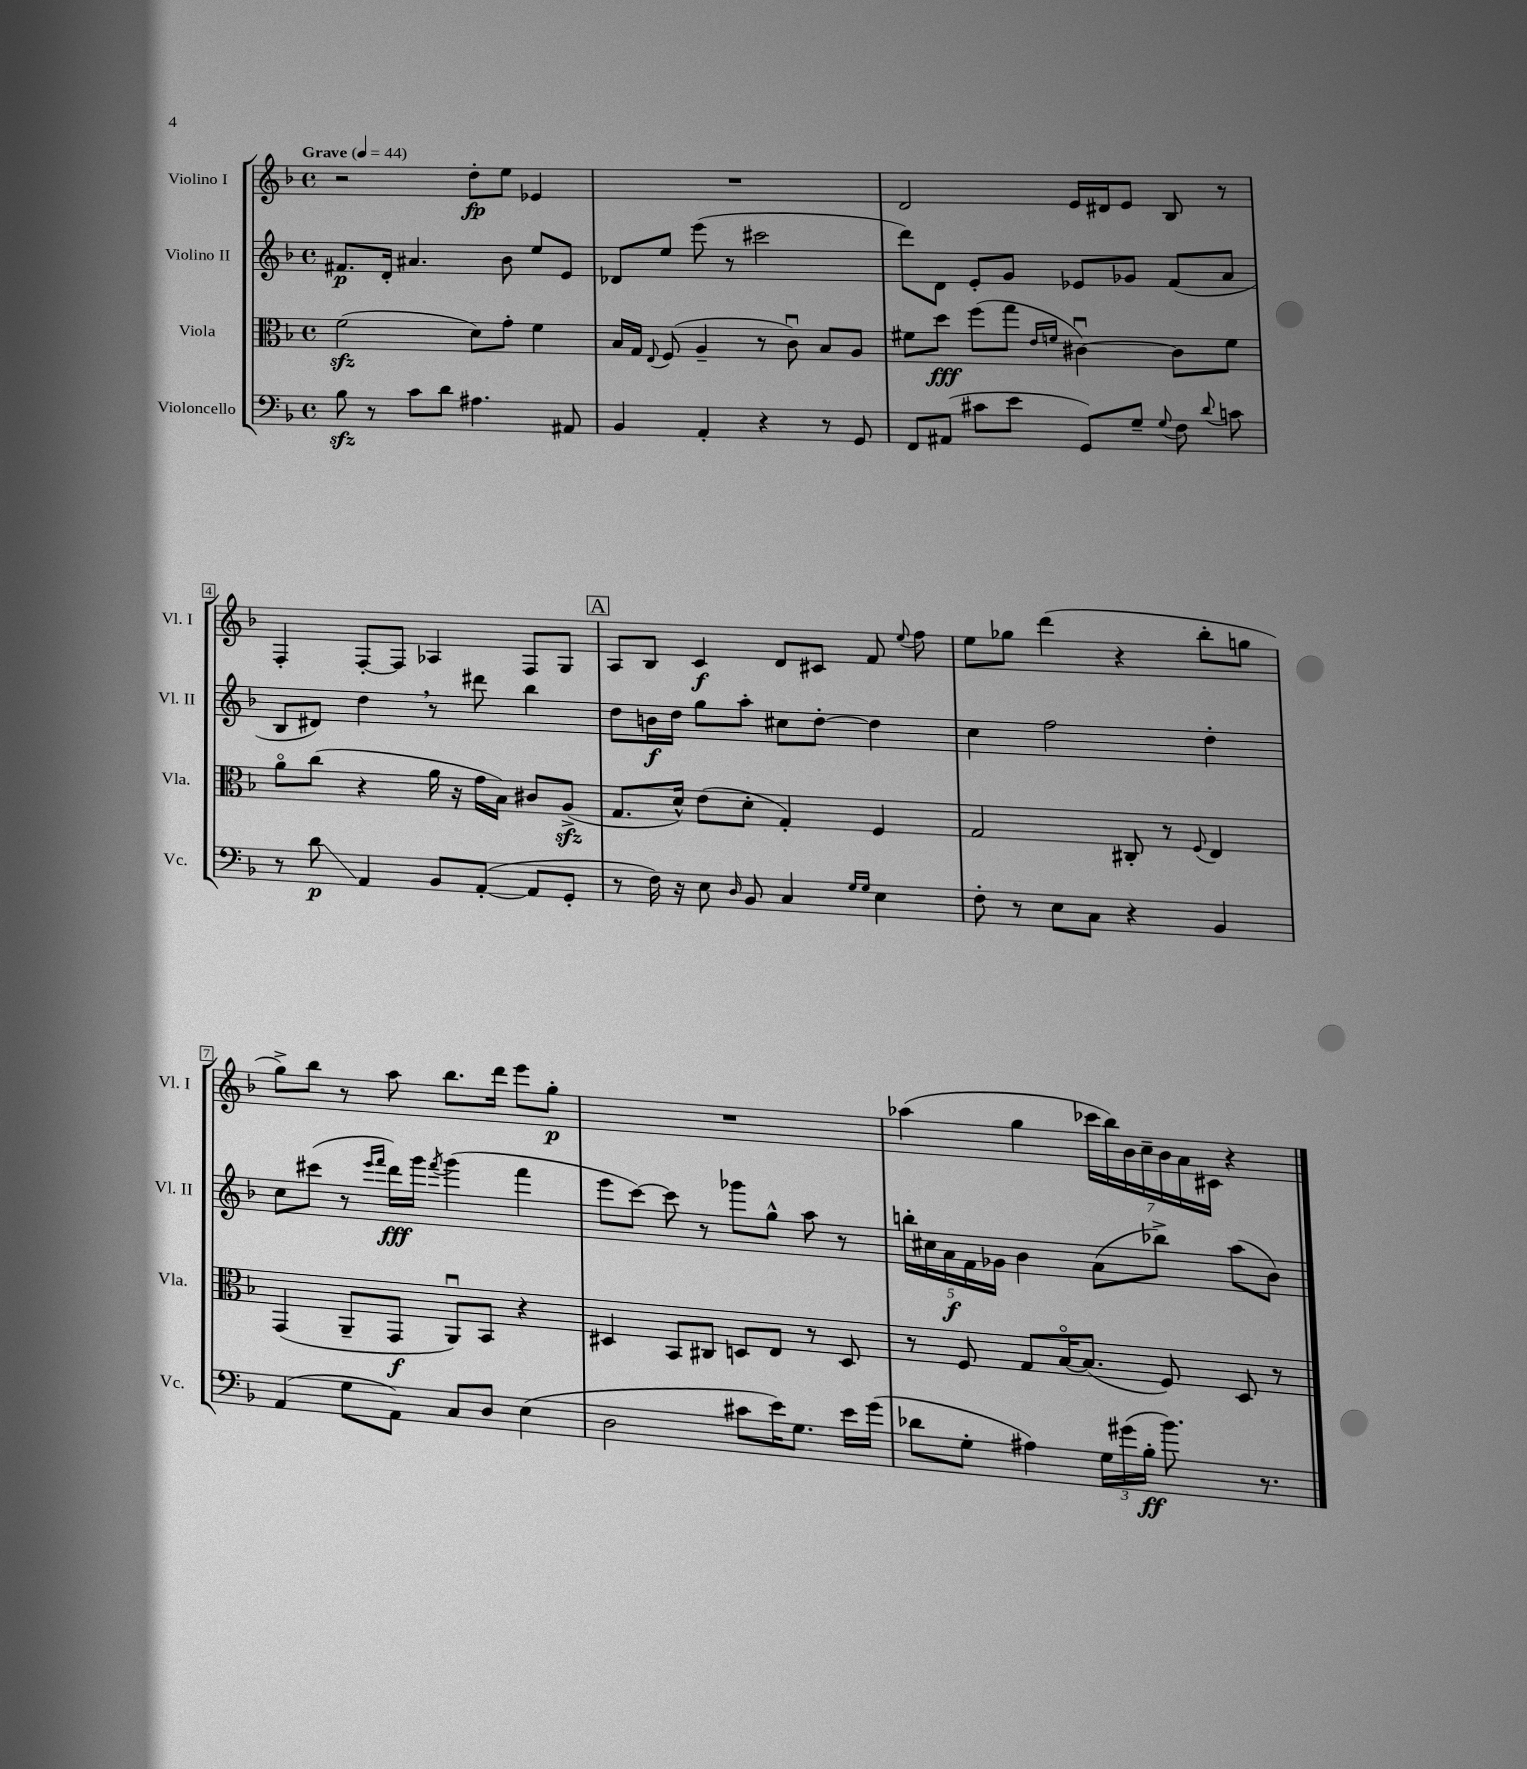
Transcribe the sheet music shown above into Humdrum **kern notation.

**kern	**kern	**kern	**kern
*staff4	*staff3	*staff2	*staff1
*clefF4	*clefC3	*clefG2	*clefG2
*k[b-]	*k[b-]	*k[b-]	*k[b-]
*M4/4	*M4/4	*M4/4	*M4/4
*met(c)	*met(c)	*met(c)	*met(c)
*MM44	*MM44	*MM44	*MM44
8B-	(2f	8.f#	2r
8r	.	.	.
.	.	16d'	.
8c	.	4.a#	.
8d	.	.	.
4.A#	8d)	.	8dd'
.	8g'	8b-	8ee
.	4f	8ee	4e-
8AA#	.	8e	.
=	=	=	=
4BB-	16B-	8d-	1r
.	16G	.	.
.	8qqE	.	.
.	(8F	8ee	.
4AA'	4A~	(8eee	.
.	.	8r	.
4r	8r	2ccc#	.
.	8cu)	.	.
8r	8B-	.	.
8GG	8A	.	.
=	=	=	=
8FF	8f#	8ddd)	2d
(8AA#	8dd	8d	.
8c#	(8ff	8e'	.
8e	8gg	8g	.
.	16qqe	.	.
.	16qqf	.	.
8GG)	[4c#u)	8e-	16e
.	.	.	16d#
8G~	.	8g-	8e
8qqG	.	.	.
8F	8c#]	(8f	8B-
8qqd	.	.	.
8c	8f	8a	8r
=	=	=	=
8r	8ao	8B-	4F'
8d	(8cc	8d#)	.
4AA	4r	4dd	[8F'
.	.	.	8F]
8BB-	16a	8r	4A-
.	16r	.	.
([8AA'	16g	8ddd#	.
.	16B-)	.	.
8AA]	8c#	4bb-	8F
8GG'	(8A^	.	8G
=	=	=	=
8r	8.G	8dd	8A
16F)	.	16b	8B-
16r	16d^^)	16dd	.
8E	(8e	8gg	4c
16qqD	.	.	.
8BB-	8d'	8aa'	.
4C	4G')	8cc#	8d
.	.	[8dd'	8c#
16qqG	.	.	.
16qqG	.	.	.
4E	4F	4dd]	8f
.	.	.	8qqee
.	.	.	8ff
=	=	=	=
8F'	2G	4cc	8ee
8r	.	.	8gg-
8E	.	2ff	(4ddd
8C	.	.	.
4r	8C#'	.	4r
.	8r	.	.
.	8qqF	.	.
4BB-	4E	4dd'	8bb-'
.	.	.	8gg
=	=	=	=
(4AA	(4GG	8cc	8gg^)
.	.	(8ccc#	8bb-
8G	8AA~	8r	8r
.	.	16qqeee	.
.	.	16qqfff	.
8AA)	8GG	16ddd)	8aa
.	.	16ggg	.
.	.	8qfff	.
8C	8AAu)	(4ggg	8.bb-
8D	8BB-	.	.
.	.	.	16ddd
(4E	4r	4fff	8eee
.	.	.	8gg'
=	=	=	=
2D	4D#	8eee	1r
.	.	[8ccc)	.
.	8BB-	8ccc]	.
.	8C#	8r	.
8c#	8D	8ggg-	.
16e)	8E	8gg^^	.
8.G	.	.	.
.	8r	8aa	.
16e	8D	8r	.
(16g	.	.	.
=	=	=	=
8d-	8r	20bb'	(4aa-
.	.	20cc#	.
.	.	20a	.
8G'	8F	.	.
.	.	20f	.
.	.	20g-	.
4A#)	8G	4b-	4gg
.	[16B-o	.	.
.	(8.B-]	.	.
24G	.	(8a	28ccc-
.	.	.	28bb-)
(24g#	.	.	.
.	.	.	28b-
24B-'	.	.	.
.	.	.	28cc~
8.b-)	8F)	8bb-^)	.
.	.	.	28b-
.	.	.	28a
.	.	.	28c#
.	8D	(8aa	4r
8.r	.	.	.
.	8r	8b-)	.
==	==	==	==
*-	*-	*-	*-
